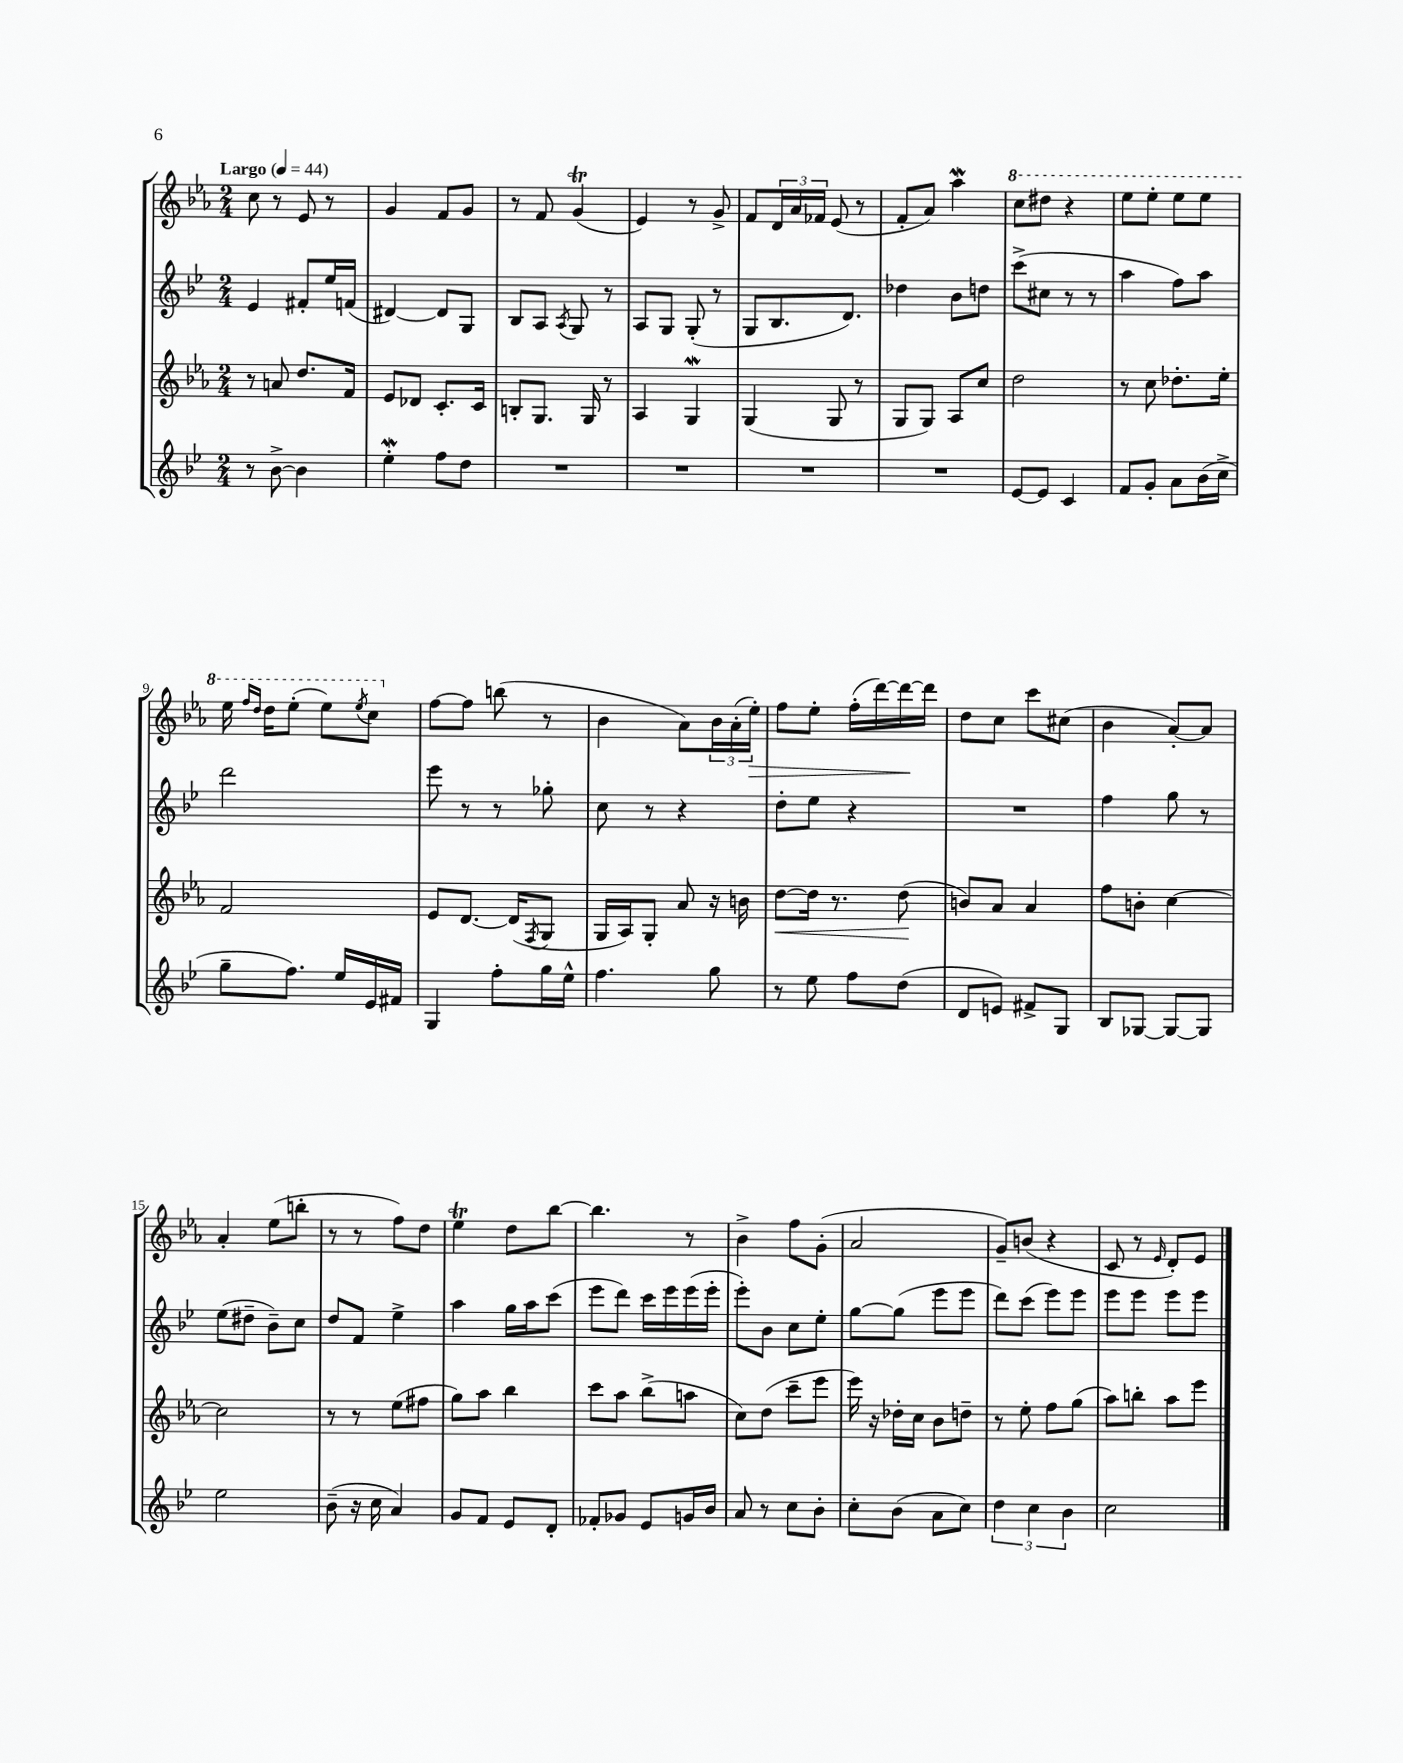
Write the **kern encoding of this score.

**kern	**kern	**kern	**kern
*staff4	*staff3	*staff2	*staff1
*clefG2	*clefG2	*clefG2	*clefG2
*k[b-e-]	*k[b-e-a-]	*k[b-e-]	*k[b-e-a-]
*M2/4	*M2/4	*M2/4	*M2/4
*MM44	*MM44	*MM44	*MM44
8r	8r	4e-	8cc
[8b-^	8a	.	8r
4b-]	8.dd	8f#'	8e-
.	.	16ee-	8r
.	16f	(16f	.
=	=	=	=
4ee-'	8e-	[4d#)	4g
.	8d-	.	.
8ff	8.c'	8d#]	8f
8dd	.	8G	8g
.	16c	.	.
=	=	=	=
2r	8B'	8B-	8r
.	8.G	8A	8f
.	.	8qA	.
.	.	8G	(4g
.	16G	.	.
.	8r	8r	.
=	=	=	=
2r	4A-	8A	4e-)
.	.	8G	.
.	4G	(8G'	8r
.	.	8r	8g^
=	=	=	=
2r	(4G	8G	8f
.	.	8.B-	24d
.	.	.	24a-
.	.	.	24f-
.	8G	.	(8e-
.	.	8.d)	.
.	8r	.	8r
=	=	=	=
2r	8G	4dd-	8f'
.	8G)	.	8a-)
.	8A-	8b-	4aa-
.	8cc	8dd	.
=	=	=	=
[8e-	2dd	(8ccc^	8ccc
8e-]	.	8cc#	8ddd#
4c	.	8r	4r
.	.	8r	.
=	=	=	=
8f	8r	4aa	8eee-
8g'	8cc	.	8eee-'
8a	8.dd-'	8ff)	8eee-
(16b-	.	8aa	8eee-
16cc^	16ee-'	.	.
=	=	=	=
8gg~	2f	2ddd	16eee-
.	.	.	16qqfff
.	.	.	16qqddd
.	.	.	16ddd
8.ff)	.	.	(8eee-'
.	.	.	8eee-)
16ee-	.	.	.
.	.	.	8qeee-
16e-	.	.	8ccc
16f#	.	.	.
=	=	=	=
4G	8e-	8eee-	[8ff
.	[8.d	8r	8ff]
8ff'	.	8r	(8bb
.	(16d]	.	.
.	8qF	.	.
16gg	8G	8gg-'	8r
16ee-^^	.	.	.
=	=	=	=
4.ff	16G	8cc	4b-
.	16A-)	.	.
.	8G'	8r	.
.	8a-	4r	8a-)
8gg	16r	.	24b-
.	.	.	(24a-'
.	16b	.	.
.	.	.	24ee-')
=	=	=	=
8r	[8dd	8dd'	8ff
8ee-	16dd]	8ee-	8ee-'
.	8.r	.	.
8ff	.	4r	(16ff'
.	.	.	[16ddd)
(8dd	(8dd	.	16ddd_
.	.	.	16ddd]
=	=	=	=
8d	8b)	2r	8dd
8e)	8a-	.	8cc
8f#^	4a-	.	8ccc
8G	.	.	(8cc#
=	=	=	=
8B-	8ff	4ff	4b-
[8G-	8b'	.	.
8G-_	[4cc	8gg	[8a-')
8G-]	.	8r	8a-]
=	=	=	=
2ee-	2cc]	(8ee-	4a-'
.	.	8dd#~	.
.	.	8b-~)	(8ee-
.	.	8cc	8bb'
=	=	=	=
(8b-~	8r	8dd	8r
16r	8r	8f	8r
16cc	.	.	.
4a)	(8ee-	4ee-^	8ff)
.	8ff#	.	8dd
=	=	=	=
8g	8gg)	4aa	4ee-
8f	8aa-	.	.
8e-	4bb-	16gg	8dd
.	.	16aa	.
8d'	.	(8ccc	[8bb-
=	=	=	=
8f-'	8ccc	8eee-	4.bb-]
8g-	8aa-	8ddd)	.
8e-	(8bb-^	16ccc	.
.	.	16eee-	.
16g	8aa	(16eee-	8r
16b-	.	16eee-'	.
=	=	=	=
8a	8cc)	8eee-')	4b-^
8r	(8dd	8b-	.
8cc	8ccc~	8cc	8ff
8b-'	8eee-	8ee-'	(8g'
=	=	=	=
8cc'	16eee-)	[8gg	2a-
.	16r	.	.
(8b-	16dd-'	(8gg]	.
.	16cc	.	.
8a	8b-	8eee-	.
8cc)	8dd~	8eee-	.
=	=	=	=
6dd	8r	8ddd)	8g~)
.	8ee-'	(8ccc	(8b
6cc	.	.	.
.	8ff	8eee-)	4r
6b-	.	.	.
.	(8gg	8eee-	.
=	=	=	=
2cc	8aa-)	8eee-	8c
.	8bb'	8eee-	8r
.	.	.	16qqe-
.	8aa-	8eee-	8d')
.	8eee-	8eee-	8e-
==	==	==	==
*-	*-	*-	*-
